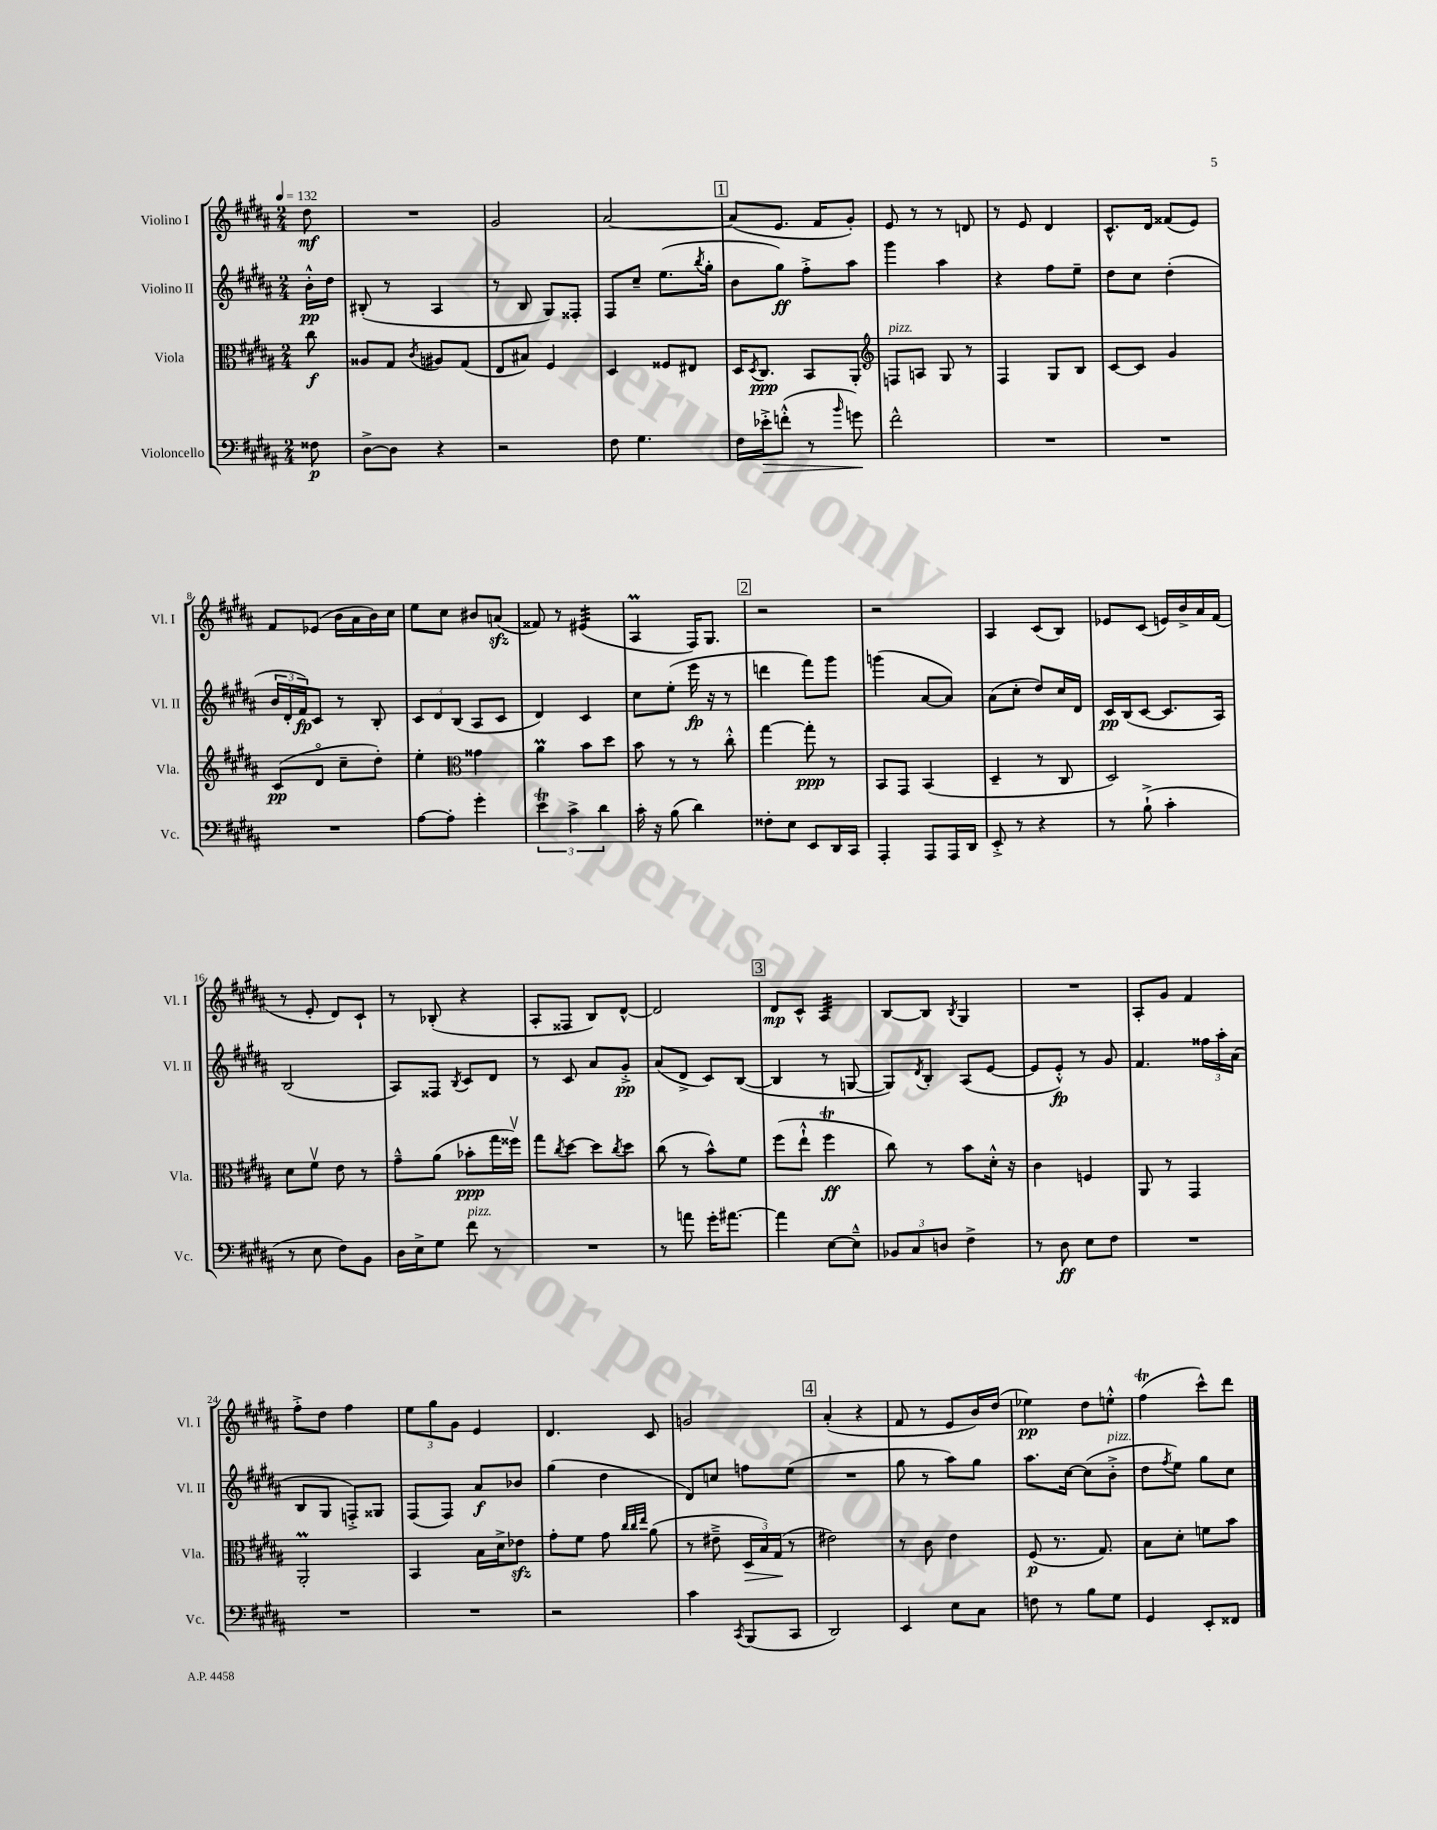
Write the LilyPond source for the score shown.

<<
\new StaffGroup <<
\new Staff = "s0" \with { instrumentName = "Violino I" shortInstrumentName = "Vl. I" } {
    \clef treble \key b \major \numericTimeSignature \time 2/4 \partial 8 \tempo 4 = 132
    dis''8\mf |
    R2 |
    gis'2 |
    ais'2~ |
    \mark \markup { \box "1" } ais'8( e'8. fis'16 gis'8-.) |
    e'8 r8 r8 d'8 |
    r8 e'8 dis'4 |
    cis'8.-^ dis'16 fisis'8( e'8) |
    fis'8 ees'8( b'16 ais'16 b'16) cis''16 |
    e''8 cis''8 bis'8 a'8\sfz( |
    fisis'8) r8 eis'4:32( |
    ais4\prall fis16) gis8. |
    \mark \markup { \box "2" } r2 |
    r2 |
    ais4 cis'8( b8) |
    ees'8 cis'8( e'16) b'16-> ais'16 fis'16( |
    r8 e'8-. dis'8) cis'8-! |
    r8 bes8-.( r4 |
    ais8-. fisis8 b8) dis'8~-^ |
    dis'2 |
    \mark \markup { \box "3" } dis'8\mp cis'8-^ ais4:32 |
    b8~ b8 \acciaccatura { b8 } gis4 |
    R2 |
    ais8-. gis'8 fis'4 |
    fis''8-.-> dis''8 fis''4 |
    \tuplet 3/2 { e''8 gis''8 gis'8 } e'4 |
    dis'4. cis'8 |
    g'2 |
    \mark \markup { \box "4" } ais'4-.( r4 |
    fis'8 r8 e'8 b'16) dis''16( |
    ees''4\pp) dis''8 e''8-.-^ |
    fis''4\trill( cis'''8-^) dis'''8 \bar "|." |
}
\new Staff = "s1" \with { instrumentName = "Violino II" shortInstrumentName = "Vl. II" } {
    \clef treble \key b \major \numericTimeSignature \time 2/4 \partial 8
    b'16-.-^\pp dis''16 |
    bis8-.( r8 ais4 |
    r8 b8 gis8) fisis8-. |
    fis8 cis''8-- e''8.( \acciaccatura { b''8 } gis''16-. |
    \mark \markup { \box "1" } b'8 gis''8\ff) fis''8-.-> ais''8 |
    gis'''4 ais''4 |
    r4 fis''8 e''8-- |
    dis''8 cis''8 dis''4-.( |
    \tuplet 3/2 { b'16 dis'16-. fis'16\fp) } cis'8 r8 b8-. |
    \tuplet 3/2 { cis'8 dis'8 b8( } ais8 cis'8 |
    dis'4) cis'4 |
    cis''8 e''8-.( e'''16\fp r16 r8 |
    \mark \markup { \box "2" } d'''4 fis'''8) gis'''8 |
    g'''4( ais'8~ ais'8) |
    ais'8( cis''8-. dis''8) cis''16 dis'16 |
    cis'16\pp b16( cis'8~ cis'8. ais16) |
    b2( |
    ais8) fisis8 \acciaccatura { b8 } cis'8 dis'8 |
    r8 cis'8 ais'8 gis'8-.->\pp |
    ais'8( dis'8-> cis'8) b8~( |
    \mark \markup { \box "3" } b4 r8 g8~ |
    g8) \acciaccatura { dis'8 } b8-. ais8( e'8~ |
    e'8 e'8-.-^\fp) r8 gis'8 |
    fis'4. \tuplet 3/2 { fisis''16 ais''16-. ais'16( } |
    b8 gis8 f8-.->) gisis8 |
    fis8( fis8) ais'8\f bes'8 |
    gis''4( dis''4 |
    dis'8) c''8 f''8 e''8( |
    \mark \markup { \box "4" } R2 |
    gis''8 r8 ais''8) gis''8 |
    ais''8. cis''16~ cis''8( b'8-.->^\markup { \italic "pizz." } |
    dis''8 \acciaccatura { fis''8 } e''8) gis''8 cis''8 \bar "|." |
}
\new Staff = "s2" \with { instrumentName = "Viola" shortInstrumentName = "Vla." } {
    \clef alto \key b \major \numericTimeSignature \time 2/4 \partial 8
    cis''8\f |
    aisis8 gis8 \acciaccatura { cis'8 } ais8 gis8( |
    e8 bis8) fis4 |
    dis4 fisis8 eis8 |
    \mark \markup { \box "1" } dis16 \acciaccatura { dis8 } cis8.\ppp b,8 ais,8-. |
    \clef treble f8^\markup { \italic "pizz." } a8 gis8 r8 |
    fis4 gis8 b8 |
    cis'8~ cis'8 gis'4 |
    cis'8\pp( dis'8\flageolet cis''8-- dis''8-.) |
    e''4-. \clef alto gisis'4 |
    ais'4\prall b'8 dis''8 |
    b'8 r8 r8 cis''8-.-^ |
    \mark \markup { \box "2" } gis''4~ gis''8-.\ppp r8 |
    b,8 gis,8 b,4( |
    dis4-- r8 cis8 |
    dis2) |
    dis'8 fis'8\upbow e'8 r8 |
    gis'8---^ ais'8( bes'8-.\ppp gis''16 fisis''16\upbow) |
    gis''8 \acciaccatura { cis''8 } dis''8~ dis''8 \acciaccatura { cis''8 } dis''8 |
    cis''8( r8 b'8-^) fis'8 |
    \mark \markup { \box "3" } fis''8( e''8-!-^ fis''4\trill\ff |
    cis''8) r8 b'8 dis'16-.-^ r16 |
    cis'4 f4 |
    ais,8 r8 gis,4 |
    ais,2-.\prall |
    b,4 b16 dis'16-> ees'8\sfz |
    gis'8-. fis'8 gis'8 \grace { cis''32 cis''32 e''32 } ais'8( |
    r8 eis'8---> \tuplet 3/2 { dis16\> b16) gis16\!( } r8 |
    \mark \markup { \box "4" } eis'2) |
    r8 cis'8 e'4 |
    fis8\p( r8. gis8.) |
    b8 dis'8-. f'8 b'8 \bar "|." |
}
\new Staff = "s3" \with { instrumentName = "Violoncello" shortInstrumentName = "Vc." } {
    \clef bass \key b \major \numericTimeSignature \time 2/4 \partial 8
    fisis8\p |
    dis8~-> dis8 r4 |
    r2 |
    fis8 gis4. |
    \mark \markup { \box "1" } fis16 ees'16-.->\> f'8-.-^( r8 \grace { b'16 } g'8\!) |
    fis'2-^ |
    R2 |
    R2 |
    R2 |
    ais8~ ais8-. gis'4-. |
    \tuplet 3/2 { e'4\trill cis'4-> dis'4 } |
    cis'16-. r16 b8( dis'4) |
    \mark \markup { \box "2" } fisis8-. e8 e,8 dis,16 cis,16 |
    ais,,4-. ais,,8 ais,,16 dis,16 |
    e,8-.-> r8 r4 |
    r8 b8-!->( cis'4-. |
    r8 e8 fis8) b,8 |
    dis16 e16-> gis8 fis'8^\markup { \italic "pizz." } r8 |
    R2 |
    r8 a'8 gis'16-. ais'8.~ |
    \mark \markup { \box "3" } ais'4 e8~ e8---^ |
    \tuplet 3/2 { bes,8 cis8 d8 } fis4-> |
    r8 dis8\ff e8 fis8 |
    R2 |
    R2 |
    R2 |
    r2 |
    cis'4 \acciaccatura { cis,8 } b,,8( cis,8 |
    \mark \markup { \box "4" } dis,2) |
    e,4 e8 cis8 |
    f8 r8 b8 gis8 |
    gis,4 e,8-. fisis,8 \bar "|." |
}
>>
>>
